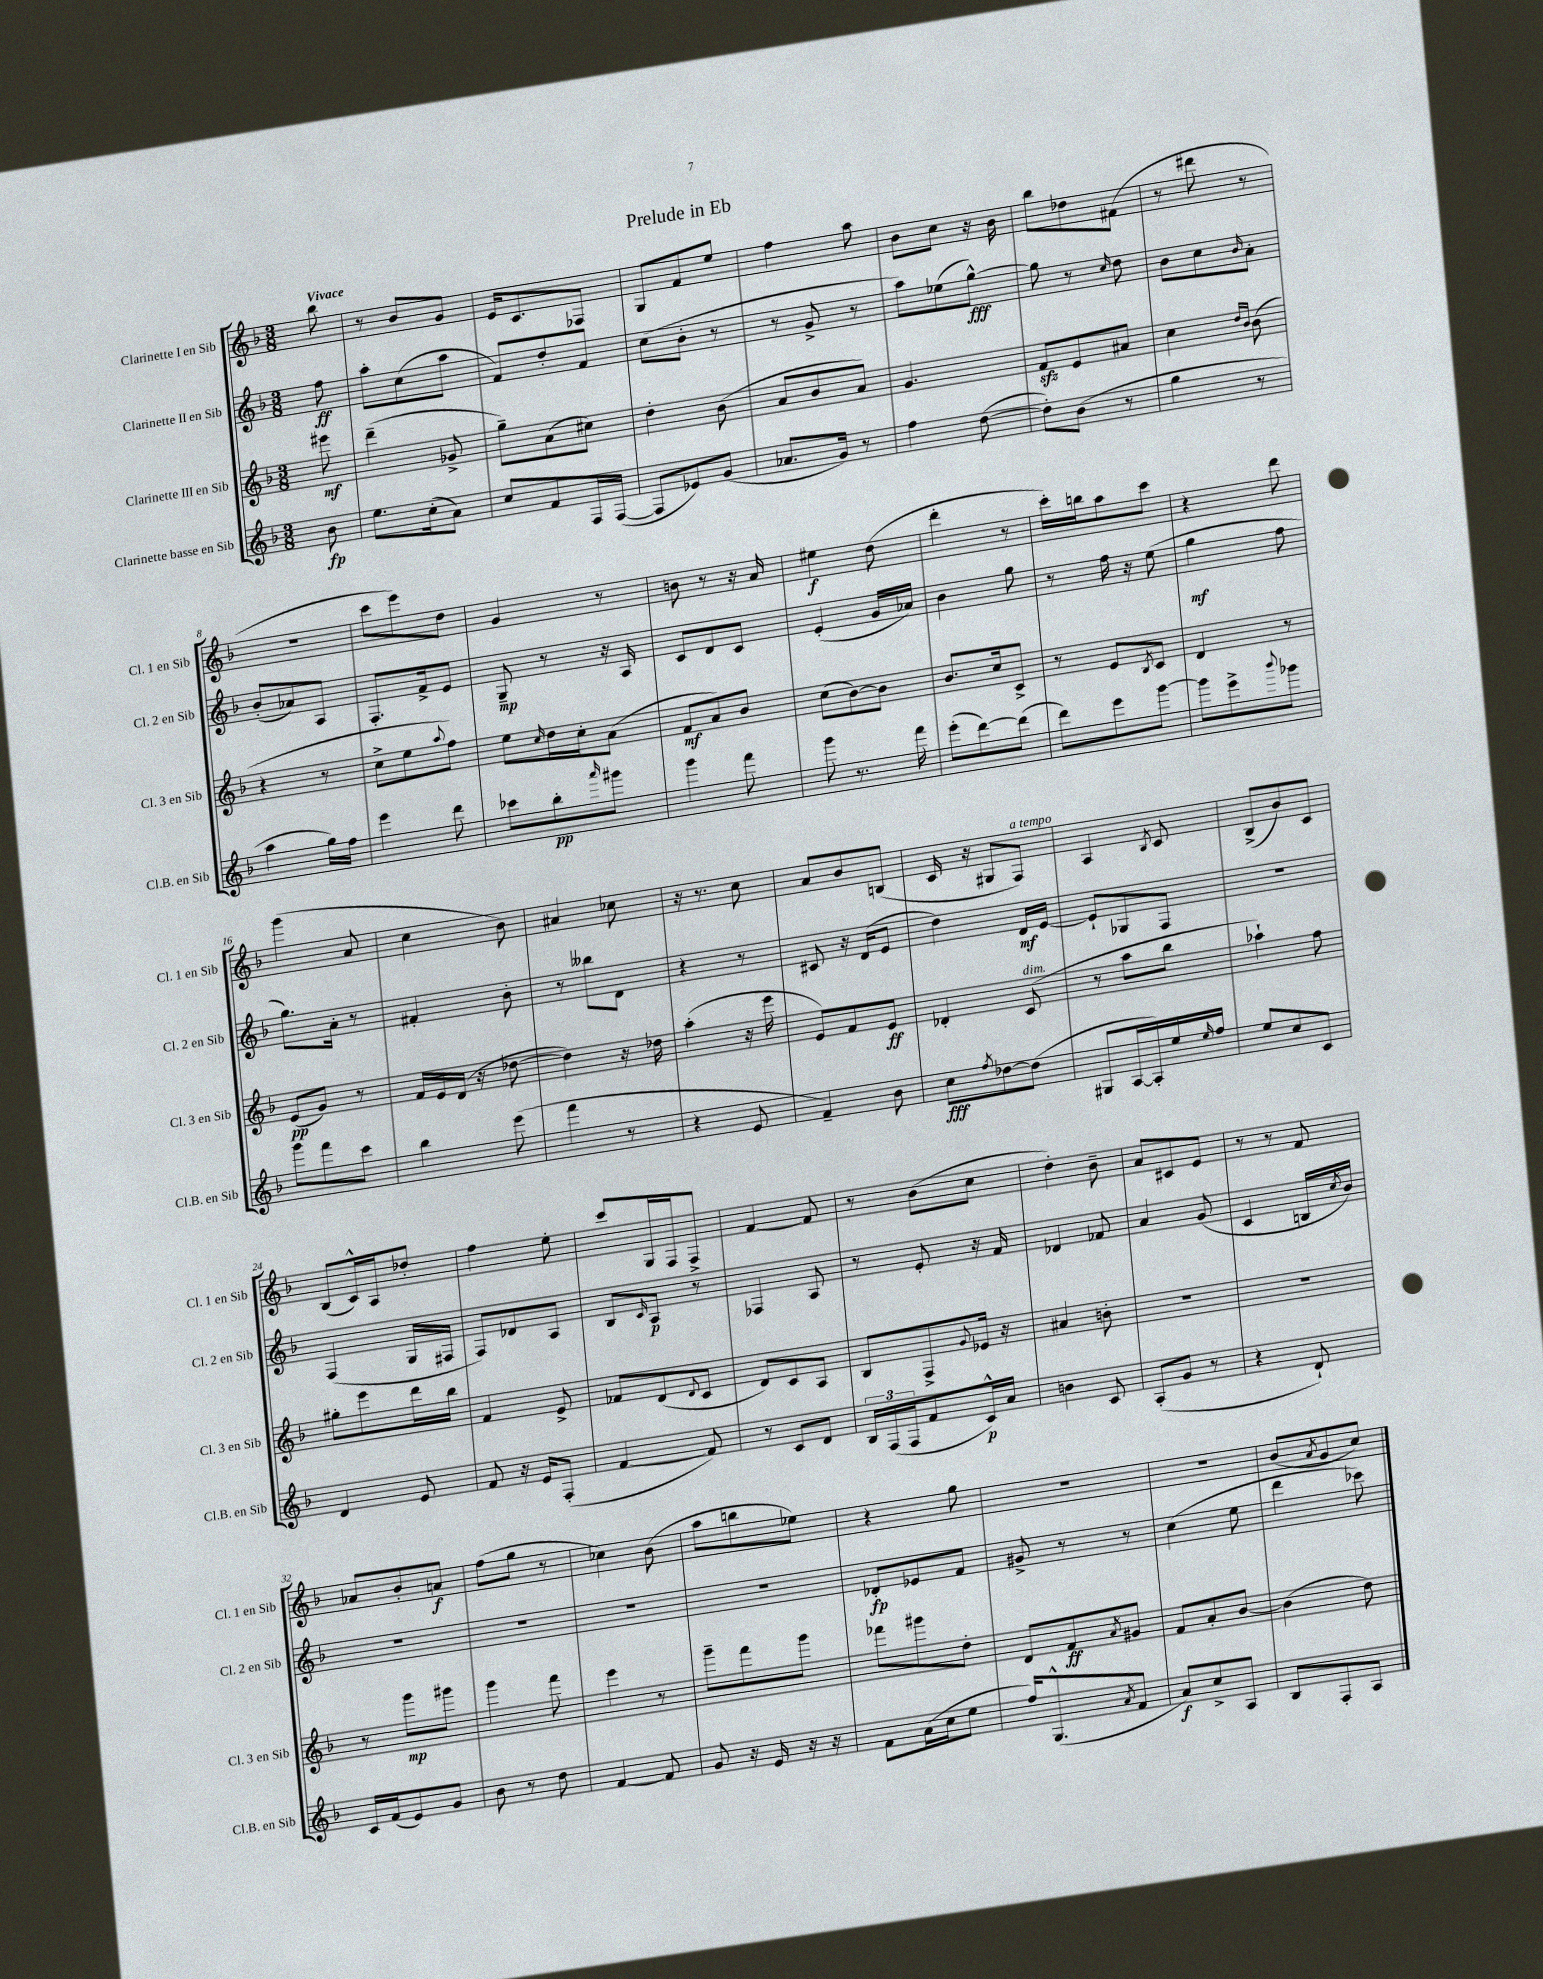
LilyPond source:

\header { title = "Prelude in Eb" }
<<
\new StaffGroup <<
\new Staff = "s0" \with { instrumentName = "Clarinette I en Sib" shortInstrumentName = "Cl. 1 en Sib" } {
    \clef treble \key f \major \numericTimeSignature \time 3/8 \partial 8 \tempo "Vivace"
    bes''8 |
    r8 bes'8 g'8 |
    e'16 c'8. fes8 |
    g8 f'8 e''8 |
    f''4 a''8 |
    bes'8 c''8 r16 bes'16 |
    bes''8 des''8 fis'8( |
    r8 dis'''8 r8 |
    R4. |
    c'''8 e'''8) d''8 |
    g'4 r8 |
    b'8 r8 r16 a'16 |
    eis''4\f d''8( |
    d'''4-. r8 |
    c'''16-.) b''16 a''8 c'''8 |
    r4 d'''8 |
    g'''4( a'8 |
    c''4 bes'8) |
    ais'4 ces''8 |
    r16 r8. c''8 |
    a'8 bes'8 b8( |
    c'16 r16 gis8 f8^\markup { \italic "a tempo" }) |
    a4 \acciaccatura { bes8 } c'8 |
    bes8->( bes'8) c'8 |
    bes8( c'16-^) a16 des''8-. |
    f''4 e''8-. |
    c'''8 g16 f16 f8-> |
    f'4~ f'8 |
    r8 bes'8( c''8 |
    d''4-.) bes'8-- |
    a'8 cis'8 e'8 |
    r8 r8 f'8 |
    aes'8 bes'8-. a'8\f |
    f''8( g''8 r8 |
    ces''4) bes'8( |
    a''8 b''8 ees''8) |
    r4 g''8 |
    R4. |
    R4. |
    bes'8( \acciaccatura { a'8 } g'8 c''8) \bar "|." |
}
\new Staff = "s1" \with { instrumentName = "Clarinette II en Sib" shortInstrumentName = "Cl. 2 en Sib" } {
    \clef treble \key f \major \numericTimeSignature \time 3/8 \partial 8
    f''8\ff |
    a''8-. c''8( a''8 |
    f'8) d''8-. f'8 |
    c''8( bes'8-. r8 |
    r8 g'8-> r8 |
    a''8) ees''8( g''8~-^\fff) |
    g''8 r8 \grace { c''16 } d''8 |
    bes'8 c''8 \grace { bes'16 } a'8-. |
    bes'8-.( aes'8) a8 |
    f8.-. f'16-> e'8 |
    g8--\mp r8 r16 a16 |
    c'8 d'8 c'8 |
    e'4-.( g'16 aes'16) |
    bes'4 g''8 |
    r8 f''16 r16 e''8( |
    g''4\mf f''8 |
    g''8.) a'16-. r8 |
    fis'4-. bes'8-. |
    r8 beses''8 d'8 |
    r4 r8 |
    cis'8 r16 d'16( e'8 |
    d''4) d'16\mf e'16~ |
    e'8-! ges8 f8 |
    R4. |
    f4( g16 fis16 |
    f8) des'8 a8 |
    bes8 \grace { c'16 } a8\p r8 |
    fes4 a8 |
    r8 e'8-. r16 f'16 |
    des'4 fes'8 |
    a'4 g'8( |
    c'4 b16 \acciaccatura { c''8 } bes'16) |
    R4. |
    R4. |
    R4. |
    R4. |
    des'8-.\fp ees'8 f'8 |
    gis'8-> r8 r8 |
    c''4( e''8 |
    d'''4 ces'''8) \bar "|." |
}
\new Staff = "s2" \with { instrumentName = "Clarinette III en Sib" shortInstrumentName = "Cl. 3 en Sib" } {
    \clef treble \key f \major \numericTimeSignature \time 3/8 \partial 8
    eis'''8\mf |
    d'''4--( ges'8-> |
    g''8--) a'8( cis''8) |
    d''4-. bes'8( |
    a'8 bes'8 a'8) |
    g'4. |
    f'8\sfz e'8 ais'8 |
    c''4 \grace { d''16 bes'16 } bes'8( |
    r4 r8 |
    c''8-> e''8 \appoggiatura { a''8 } f''8) |
    e''8 \grace { c''16 } d''16 c''16-. a'8( |
    f'8\mf a'8) bes'8 |
    c''8( bes'8~) bes'8 |
    bes'8. c''16 c'8-> |
    r8 e'8 \acciaccatura { bes8 } c'8 |
    d'4 r8 |
    e'8\pp( g'8) r8 |
    f'16 e'16 d'16( r16 des''8~ |
    des''4) r16 des''16 |
    a''4-.( r16 e'''16 |
    e'8) f'8 e'8\ff |
    des'4-. c'8^\markup { \italic "dim." }( |
    r8 a''8 bes''8 |
    aes''4-!) f''8 |
    gis''8-. e'''8 d'''16 bes''16 |
    f'4 e'8-> |
    fes'8 d'8( \appoggiatura { d'8 } c'8 |
    d'8) c'8 a8 |
    bes8 f8-> \appoggiatura { g'8 } ees'16 r16 |
    ais'4 b'8-. |
    R4. |
    R4. |
    r8 g'''8\mp gis'''8 |
    g'''4 f'''8 |
    e'''4 r8 |
    g'''8-- f'''8 g'''8 |
    fes'''8 gis'''8 d''8-. |
    d'8 f'8\ff \acciaccatura { a'8 } gis'8 |
    f'8 a'8-. bes'8~ |
    bes'4( d''8) \bar "|." |
}
\new Staff = "s3" \with { instrumentName = "Clarinette basse en Sib" shortInstrumentName = "Cl.B. en Sib" } {
    \clef treble \key f \major \numericTimeSignature \time 3/8 \partial 8
    bes'8\fp |
    e''8. c''16-.( a'8) |
    c''8 f'8 f16 f16~( |
    f8 ees'8) g'8( |
    aes'8. g'16) r8 |
    f''4 d''8~( |
    d''8-.) bes'8( r8 |
    g''4 r8 |
    a''4 g''16) f''16 |
    e'''4 d'''8 |
    ces'''8 bes''8-.\pp \grace { a'''16 } gis'''8 |
    g'''4 f'''8 |
    g'''8 r8. f'''16 |
    e'''8-.( d'''8~) d'''8( |
    d'''8) e'''8 g'''8~ |
    g'''8 e'''8-> \appoggiatura { bes'''8 } ges'''8 |
    g'''8 f'''8 c'''8 |
    bes''4 e'''8( |
    f'''4 r8 |
    r4 e'8 |
    f'4--) bes'8 |
    c''8\fff \acciaccatura { f''8 } des''8~ des''8( |
    gis8 a16~ a16-.) e''16 \grace { e''16 } f''16 |
    e''8 c''8 c'8 |
    d'4 e'8 |
    f'8 r16 e'16 f8-.( |
    f'4~ f'8) |
    r8 c'8 d'8 |
    \tuplet 3/2 { bes16 f16( f16 } f'8 c'16-^\p) a'16 |
    b'4 c'8 |
    a8-.( g'8 r8 |
    r4 d'8-!) |
    c'16 f'16( e'8) g'8 |
    bes'8 r8 d''8 |
    f'4~ f'8 |
    g'8 r16 e'16 r16 r16 |
    f'8 a'16( c''16 e''8 |
    f''16) g8.-^( \acciaccatura { a'8 } f'8 |
    a'8\f) c''8-> a8 |
    bes8 f8-. a8 \bar "|." |
}
>>
>>
